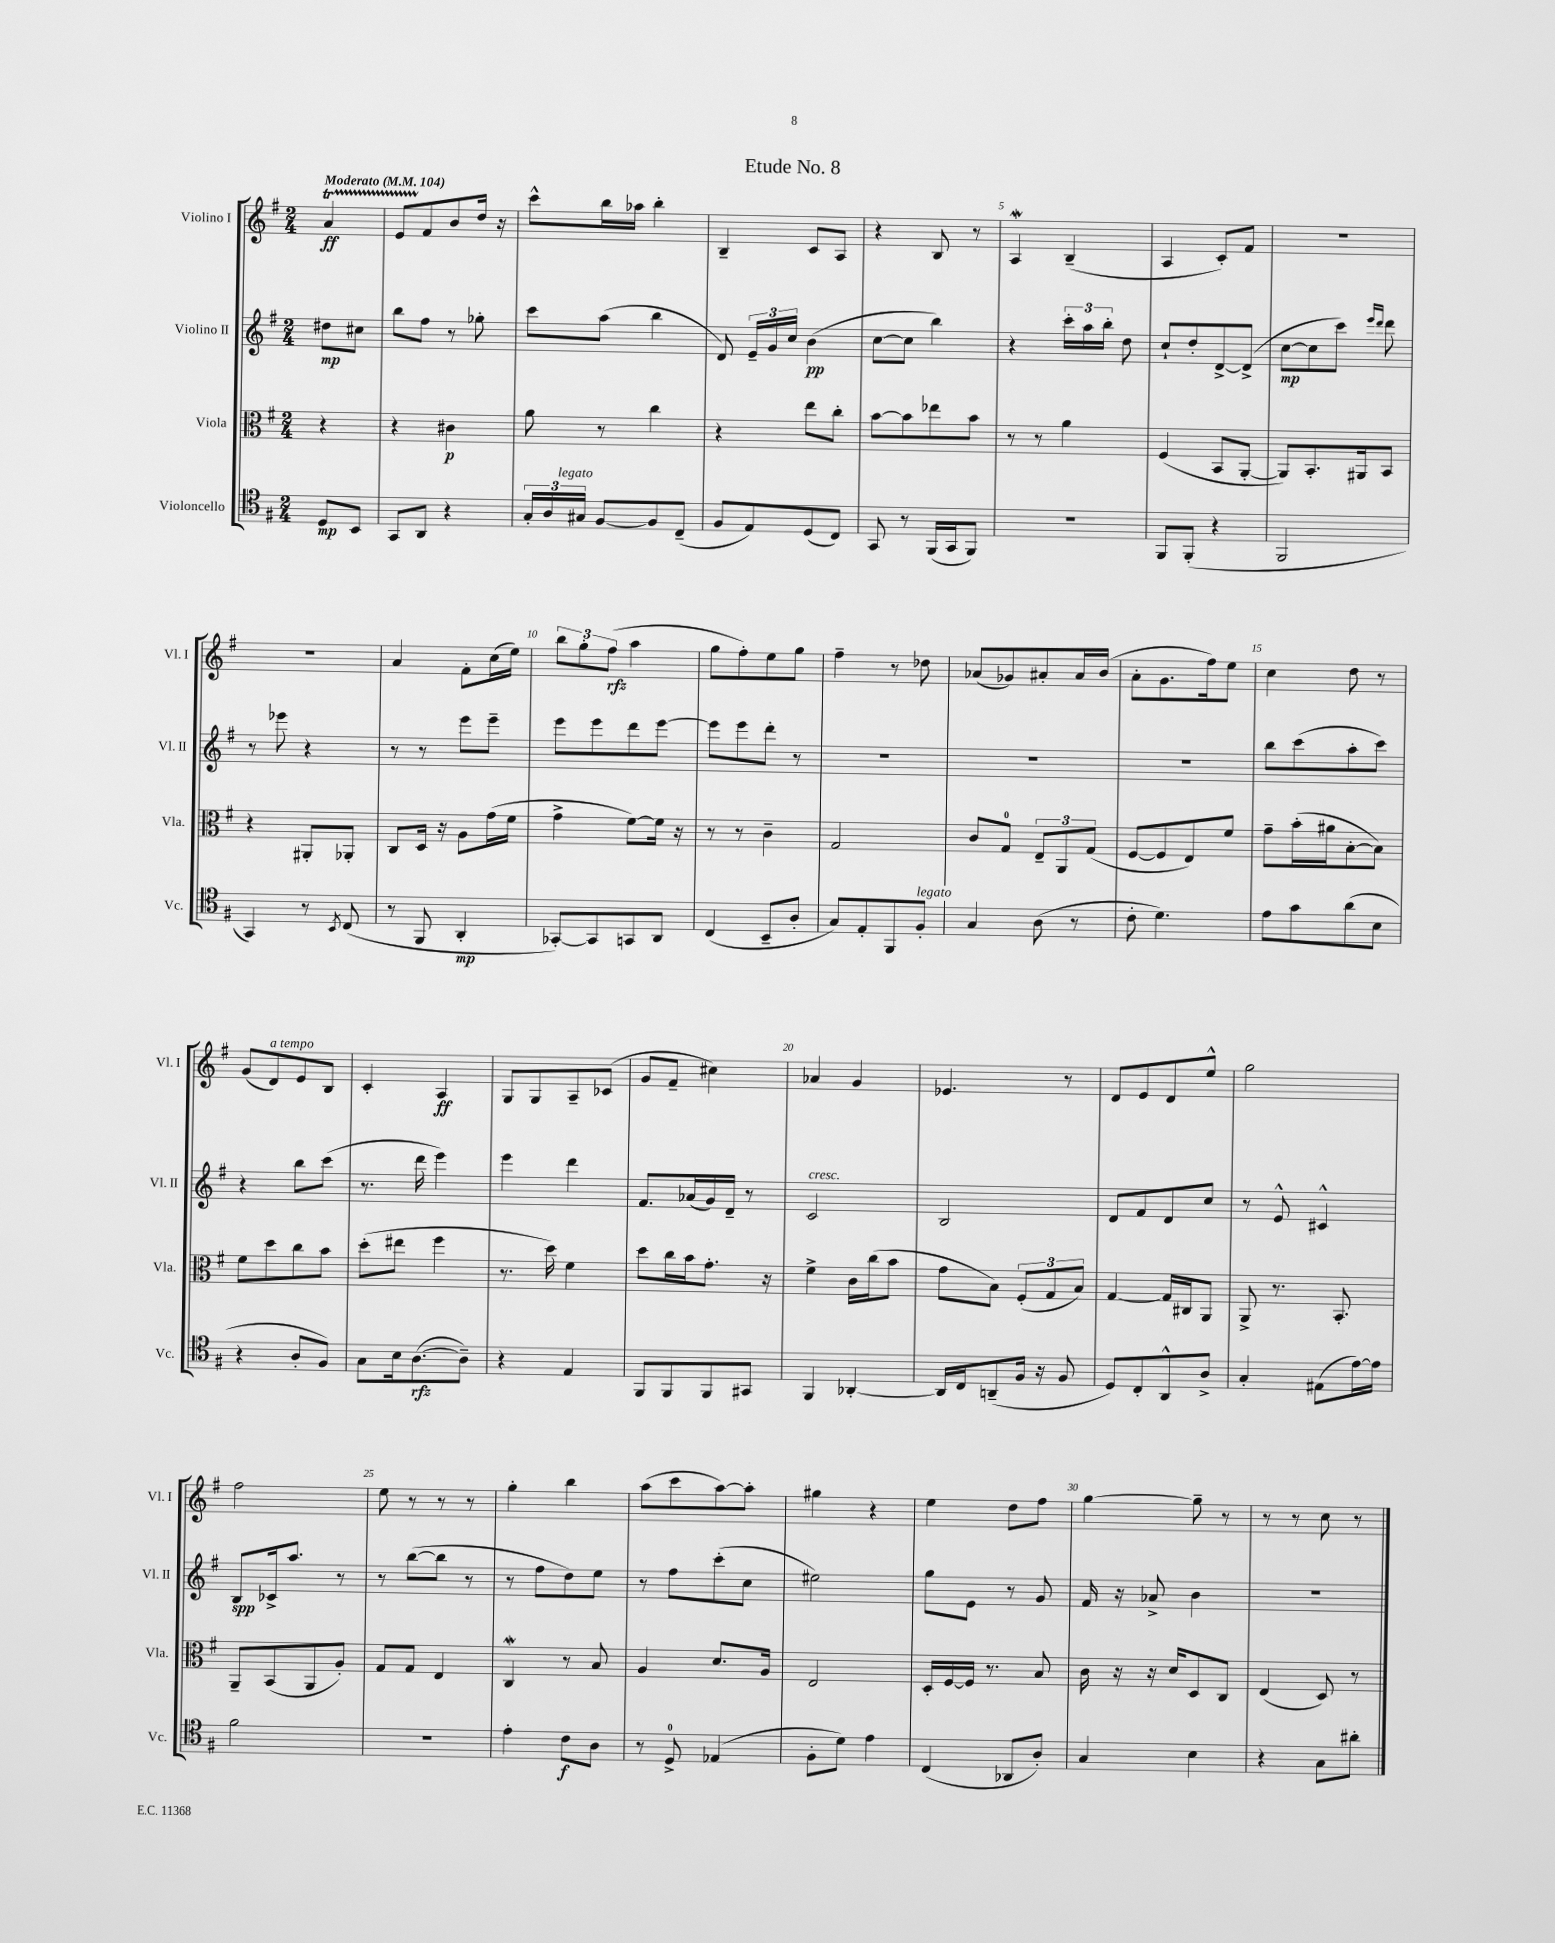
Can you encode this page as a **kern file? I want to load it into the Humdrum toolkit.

**kern	**dynam	**kern	**dynam	**kern	**dynam	**kern	**dynam
*part4	*part4	*part3	*part3	*part2	*part2	*part1	*part1
*staff4	*staff4	*staff3	*staff3	*staff2	*staff2	*staff1	*staff1
*I"Violoncello	*	*I"Viola	*	*I"Violino II	*	*I"Violino I	*
*I'Vc.	*	*I'Vla.	*	*I'Vl. II	*	*I'Vl. I	*
*clefC4	*	*clefC3	*	*clefG2	*	*clefG2	*
*k[f#]	*	*k[f#]	*	*k[f#]	*	*k[f#]	*
*M2/4	*	*M2/4	*	*M2/4	*	*M2/4	*
*MM104	*	*MM104	*	*MM104	*	*MM104	*
=	=	=	=	=	=	=	=
!	!	!	!	!	!	!LO:TX:a:B:t=Moderato	!
8D/L	mp	4r	.	8dd#X\L	mp	4aT/	ff
8BB/J	.	.	.	8cc#X\J	.	.	.
=1	=1	=1	=1	=1	=1	=1	=1
8GG/L	.	4r	.	8bb\L	.	8eTTT/L	.
8AA/J	.	.	.	8ff#\J	.	8f#/	.
4r	.	4c#X\	p	8r	.	8b/	.
.	.	.	.	8gg-X'\	.	16dd/Jk	.
.	.	.	.	.	.	16r	.
=2	=2	=2	=2	=2	=2	=2	=2
24G'/LL	.	8a\	.	8ccc\L	.	8ccc^^\L	.
24A/	.	.	.	.	.	.	.
!LO:TX:a:i:t=legato	!	!	!	!	!	!	!
24G#X/JJ	.	.	.	.	.	.	.
[8F#/L	.	8r	.	(8aa\J	.	16bb\L	.
.	.	.	.	.	.	16aa-X\JJ	.
8F#/]	.	4cc\	.	4bb\	.	4bb'\	.
(8C~/J	.	.	.	.	.	.	.
=3	=3	=3	=3	=3	=3	=3	=3
8F#/L	.	4r	.	8d/)	.	4B~/	.
8E/)	.	.	.	24e~/LL	.	.	.
.	.	.	.	24g/	.	.	.
.	.	.	.	24cc/JJ	.	.	.
(8D/	.	8ee\L	.	(4b\	pp	8c/L	.
8C/J)	.	8cc'\J	.	.	.	8A/J	.
=4	=4	=4	=4	=4	=4	=4	=4
8GG/	.	[8b\L	.	[8cc\L	.	4r	.
8r	.	8b\]	.	8cc\J]	.	.	.
(16FF#/LL	.	8ee-X\	.	4bb\)	.	8B/	.
16GG/J	.	.	.	.	.	.	.
8FF#/J)	.	8b\J	.	.	.	8r	.
=5	=5	=5	=5	=5	=5	=5	=5
2r	.	8r	.	4r	.	4AW/	.
.	.	8r	.	.	.	.	.
.	.	4a\	.	24ccc'\LL	.	(4B~/	.
.	.	.	.	24aa\	.	.	.
.	.	.	.	24bb'\JJ	.	.	.
.	.	.	.	8dd\	.	.	.
=6	=6	=6	=6	=6	=6	=6	=6
8FF#/L	.	(4F#/	.	8cc`/L	.	4A/	.
(8FF#'/J	.	.	.	8dd'/	.	.	.
4r	.	8BB/L	.	[8d^/	.	8c'/L)	.
.	.	[8AA'/J	.	(8d^/J]	.	8f#/J	.
=7	=7	=7	=7	=7	=7	=7	=7
2FF#/	.	8AA/L])	.	[8cc\L	mp	2r	.
.	.	8.BB'/	.	8cc\]	.	.	.
.	.	.	.	8ccc\J)	.	.	.
.	.	16AA#X/k	.	.	.	.	.
.	.	.	.	16qqeee/LL	.	.	.
.	.	.	.	16qqddd/JJ	.	.	.
.	.	8BB/J	.	8ddd\	.	.	.
!!LO:LB:g=z
=8	=8	=8	=8	=8	=8	=8	=8
4GG/)	.	4r	.	8r	.	2r	.
.	.	.	.	8eee-X\	.	.	.
8r	.	8AA#X'/L	.	4r	.	.	.
8qBB/	.	.	.	.	.	.	.
(8C/	.	8AA-X'/J	.	.	.	.	.
=9	=9	=9	=9	=9	=9	=9	=9
8r	.	8C/L	.	8r	.	4a/	.
8FF#/	.	16D/Jk	.	8r	.	.	.
.	.	16r	.	.	.	.	.
4AA'/	mp	8A\L	.	8eee\L	.	8f#'\L	.
.	.	(16g\L	.	8eee~\J	.	(16cc\L	.
.	.	16f#\JJ	.	.	.	16ee\JJ)	.
=10	=10	=10	=10	=10	=10	=10	=10
[8GG-X'/L)	.	4g^\	.	8eee\L	.	12bb\L	.
.	.	.	.	.	.	12gg'\	.
8GG-/]	.	.	.	8eee\	.	.	.
.	.	.	.	.	.	(12ff#\J	rfz
8GGn/	.	[8f#\L)	.	8ddd\	.	4aa\	.
8AA/J	.	16f#\Jk]	.	[8eee\J	.	.	.
.	.	16r	.	.	.	.	.
=11	=11	=11	=11	=11	=11	=11	=11
(4C/	.	8r	.	8eee\L]	.	8gg\L	.
.	.	8r	.	8eee\	.	8ff#'\)	.
8BB~/L	.	4c~\	.	8ddd'\J	.	8ee\	.
8A'/J	.	.	.	8r	.	8gg\J	.
=12	=12	=12	=12	=12	=12	=12	=12
8G/L)	.	2G/	.	2r	.	4ff#~\	.
8E'/	.	.	.	.	.	.	.
8FF#/	.	.	.	.	.	8r	.
!LO:TX:a:i:t=legato	!	!	!	!	!	!	!
8F#'/J	.	.	.	.	.	8dd-X\	.
=13	=13	=13	=13	=13	=13	=13	=13
4G/	.	8c/L	.	2r	.	(8a-X/L	.
.	.	8G/J	.	.	.	8g-X/)	.
(8A\	.	12E~/L	.	.	.	8a#X'/	.
.	.	12AA/	.	.	.	.	.
8r	.	.	.	.	.	16a#/L	.
.	.	(12G/J	.	.	.	.	.
.	.	.	.	.	.	(16b/JJ	.
=14	=14	=14	=14	=14	=14	=14	=14
8c'\	.	[8F#/L	.	2r	.	8a'\L	.
4.d\)	.	8F#/]	.	.	.	8.g\	.
.	.	8E/)	.	.	.	.	.
.	.	.	.	.	.	16ff#\k)	.
.	.	8f#/J	.	.	.	8ee\J	.
=15	=15	=15	=15	=15	=15	=15	=15
8e\L	.	8g~\L	.	8bb\L	.	4cc\	.
8g\	.	(16b'\L	.	(8ccc\	.	.	.
.	.	16a#X\J	.	.	.	.	.
(8a\	.	[8B'\	.	8aa'\	.	8dd\	.
8B\J	.	8B\J])	.	8ccc\J)	.	8r	.
!!LO:LB:g=z
=16	=16	=16	=16	=16	=16	=16	=16
4r	.	8f#\L	.	4r	.	(8g/L	.
!	!	!	!	!	!	!LO:TX:a:i:t=a tempo	!
.	.	8dd\	.	.	.	8d/)	.
8A'/L	.	8cc\	.	8bb\L	.	8e/	.
8F#/J)	.	8b\J	.	(8ccc\J	.	8B/J	.
=17	=17	=17	=17	=17	=17	=17	=17
8G\L	.	(8dd'\L	.	8.r	.	4c'/	.
16B\k	.	8ee#X\J	.	.	.	.	.
([8.A\	rfz	.	.	16ddd\	.	.	.
.	.	4ff#\	.	4eee\)	.	4A/	ff
8A~\J])	.	.	.	.	.	.	.
=18	=18	=18	=18	=18	=18	=18	=18
4r	.	8.r	.	4eee\	.	8G/L	.
.	.	.	.	.	.	8G/	.
.	.	16dd\)	.	.	.	.	.
4E/	.	4f#\	.	4ddd\	.	8A~/	.
.	.	.	.	.	.	(8c-X/J	.
=19	=19	=19	=19	=19	=19	=19	=19
8FF#/L	.	8dd\L	.	8.f#/L	.	8g/L	.
8FF#/	.	16cc\L	.	.	.	8f#~/J	.
.	.	16b\J	.	(16a-X/L	.	.	.
8FF#/	.	8.g'\J	.	16g/)	.	4cc#X\)	.
.	.	.	.	16d~/JJ	.	.	.
8GG#X/J	.	.	.	8r	.	.	.
.	.	16r	.	.	.	.	.
=20	=20	=20	=20	=20	=20	=20	=20
!	!	!	!	!LO:TX:a:i:t=cresc.	!	!	!
4FF#/	.	4f#^\	.	2c/	.	4a-X/	.
[4AA-X'/	.	16c\LL	.	.	.	4g/	.
.	.	(16cc\J	.	.	.	.	.
.	.	8b\J	.	.	.	.	.
=21	=21	=21	=21	=21	=21	=21	=21
16AA-/LL]	.	8g\L	.	2B/	.	4.e-X/	.
16C/J	.	.	.	.	.	.	.
(8AAn~/	.	8B\J)	.	.	.	.	.
16F#/Jk	.	(12F#'/L	.	.	.	.	.
16r	.	.	.	.	.	.	.
.	.	12G/	.	.	.	.	.
8F#/	.	.	.	.	.	8r	.
.	.	12B/J)	.	.	.	.	.
=22	=22	=22	=22	=22	=22	=22	=22
8D/L)	.	[4G/	.	8d/L	.	8d/L	.
8C'/	.	.	.	8f#/	.	8e/	.
8AA^^/	.	16G/LL]	.	8d/	.	8d/	.
.	.	16C#X/J	.	.	.	.	.
8A^/J	.	8AA/J	.	8cc/J	.	8ee^^/J	.
=23	=23	=23	=23	=23	=23	=23	=23
4G'/	.	8AA^/	.	8r	.	2gg\	.
.	.	8.r	.	8e^^/	.	.	.
(8E#X\L	.	.	.	4c#X^^/	.	.	.
.	.	8.BB'/	.	.	.	.	.
[16e\L)	.	.	.	.	.	.	.
16e\JJ]	.	.	.	.	.	.	.
!!LO:LB:g=z
=24	=24	=24	=24	=24	=24	=24	=24
2f#\	.	8AA~/L	.	8B/L	spp	2ff#\	.
.	.	(8BB/	.	16c-X^/k	.	.	.
.	.	.	.	8.aa/J	.	.	.
.	.	8AA/	.	.	.	.	.
.	.	8A'/J)	.	8r	.	.	.
=25	=25	=25	=25	=25	=25	=25	=25
2r	.	8G/L	.	8r	.	8ee\	.
.	.	8G/J	.	([8bb\L	.	8r	.
.	.	4E/	.	8bb\J]	.	8r	.
.	.	.	.	8r	.	8r	.
=26	=26	=26	=26	=26	=26	=26	=26
4e'\	.	4Cw/	.	8r	.	4gg'\	.
.	.	.	.	8ff#\L	.	.	.
8c\L	f	8r	.	8dd\)	.	4bb\	.
8A\J	.	8B/	.	8ee\J	.	.	.
=27	=27	=27	=27	=27	=27	=27	=27
8r	.	4A/	.	8r	.	(8aa\L	.
8D^/	.	.	.	8ff#\L	.	8ccc\	.
(4E-X/	.	8.d/L	.	(8ccc'\	.	[8aa\)	.
.	.	.	.	8cc\J	.	8aa'\J]	.
.	.	16A/Jk	.	.	.	.	.
=28	=28	=28	=28	=28	=28	=28	=28
8F#'\L	.	2E/	.	2ee#X\)	.	4gg#X\	.
8d\J)	.	.	.	.	.	.	.
4e\	.	.	.	.	.	4r	.
=29	=29	=29	=29	=29	=29	=29	=29
(4C/	.	16D'/LL	.	8gg\L	.	4ee\	.
.	.	[16F#/	.	.	.	.	.
.	.	16F#/JJ]	.	8e\J	.	.	.
.	.	8.r	.	.	.	.	.
8AA-X/L	.	.	.	8r	.	8dd\L	.
8A'/J)	.	8B/	.	8g/	.	8ff#\J	.
=30	=30	=30	=30	=30	=30	=30	=30
4G/	.	16c\	.	16f#/	.	[4gg\	.
.	.	16r	.	16r	.	.	.
.	.	16r	.	8a-X^/	.	.	.
.	.	16d/KL	.	.	.	.	.
4B\	.	8D/	.	4b\	.	8gg~\]	.
.	.	8C/J	.	.	.	8r	.
=31	=31	=31	=31	=31	=31	=31	=31
4r	.	(4E/	.	2r	.	8r	.
.	.	.	.	.	.	8r	.
8G\L	.	8D/)	.	.	.	8cc\	.
8a#X'\J	.	8r	.	.	.	8r	.
==	==	==	==	==	==	==	==
*-	*-	*-	*-	*-	*-	*-	*-
